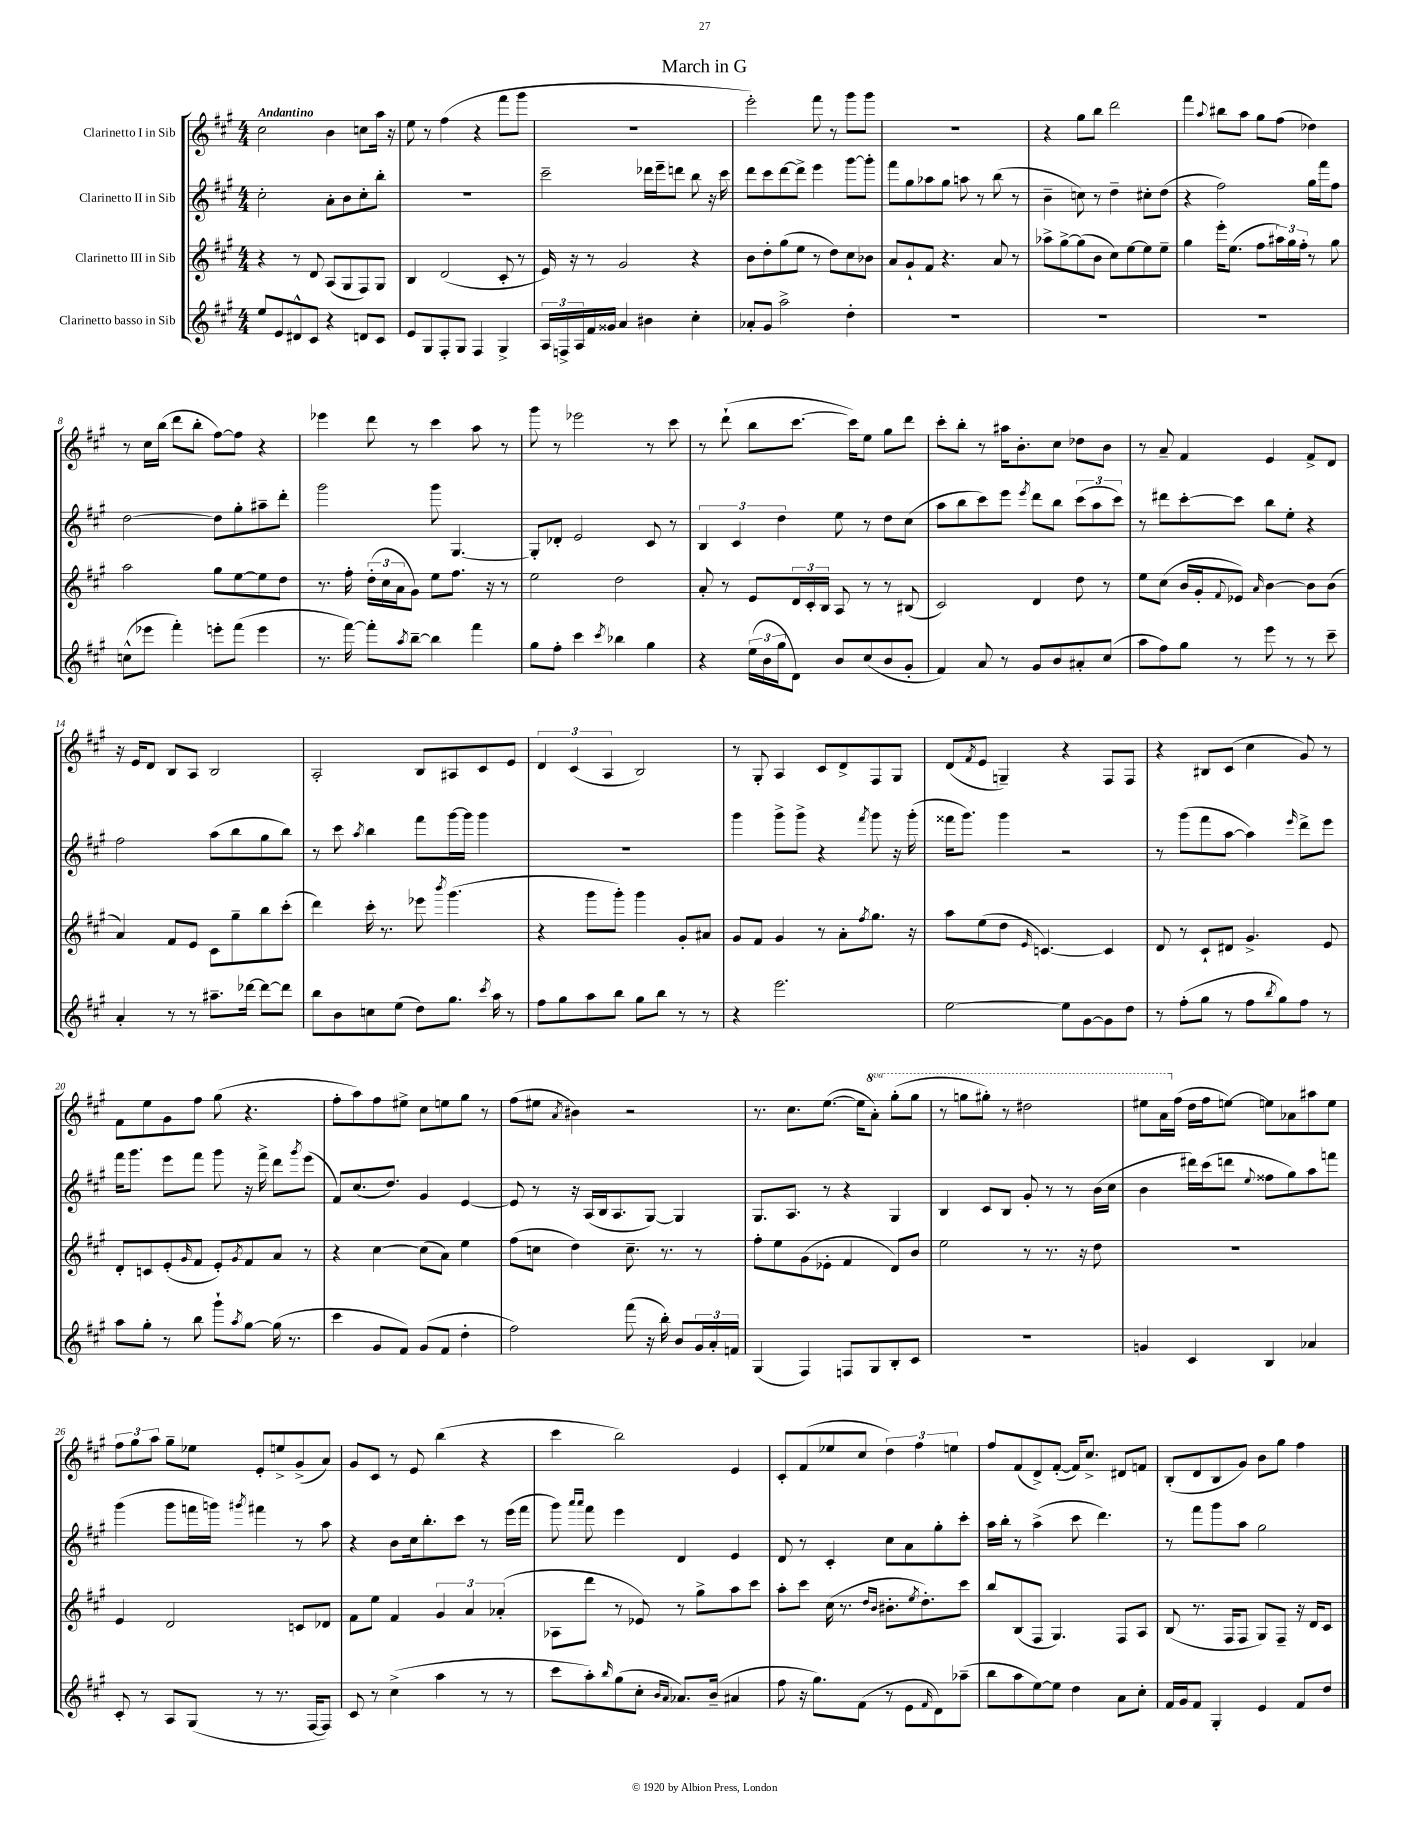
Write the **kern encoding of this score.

**kern	**kern	**kern	**kern
*staff4	*staff3	*staff2	*staff1
*clefG2	*clefG2	*clefG2	*clefG2
*k[f#c#g#]	*k[f#c#g#]	*k[f#c#g#]	*k[f#c#g#]
*M4/4	*M4/4	*M4/4	*M4/4
8ee	4r	2cc#'	2cc#
8e	.	.	.
8d#^^	8r	.	.
8c#	8d	.	.
4r	(8A	8a'	4b
.	8G#	8b	.
8d	8F#)	8cc#'	8cc
8c#	8G#	8bb'	16aa
.	.	.	16r
=	=	=	=
8e	4B	1r	8ee
8G#	.	.	8r
8F#'	(2d	.	(4ff#
8G#	.	.	.
4F#	.	.	4r
4G#^	8c#'	.	8fff#
.	8r	.	8ggg#
=	=	=	=
24A	16e)	2ccc#~	1r
24F^	.	.	.
.	16r	.	.
24A	.	.	.
16f#	8r	.	.
16g##	.	.	.
4a	2g#	.	.
4b#	.	16ddd-	.
.	.	16eee~	.
.	.	8ddd	.
4cc#'	4r	8bb	.
.	.	16r	.
.	.	16ccc#	.
=	=	=	=
8a-'	8b	8ddd	2eee')
8g#	8dd'	8ccc#	.
2aa^	(8gg#	[8ddd	.
.	8ee	8ddd^]	.
.	8r	4eee	8fff#
.	8dd)	.	8r
4dd'	8cc#	[8ggg#	8ggg#
.	8b-	8ggg#']	8ggg#
=	=	=	=
1r	8a	8fff#	1r
.	8g#`	8gg#	.
.	8f#	8aa-	.
.	4.r	8gg#	.
.	.	8aa	.
.	.	8r	.
.	8a	(8bb	.
.	8r	8r	.
=	=	=	=
1r	8aa-^	4b~	4r
.	[8gg#^	.	.
.	(8gg#]	8cc)	8gg#
.	8b	8r	8bb
.	8cc#)	4dd~	2ddd
.	[8ee	.	.
.	8ee]	8cc#'	.
.	8ee~	(8dd	.
=	=	=	=
1r	4gg#	4r	4fff#
.	.	.	8qqaa
.	16eee'	2ff#)	8bb#
.	(8.ee	.	.
.	.	.	8aa
.	8ff#	.	8gg#
.	24aa#)	.	(8ff#
.	24gg#	.	.
.	24ff#'	.	.
.	8r	16gg#	4dd-)
.	.	16fff#	.
.	8gg#	8ff#	.
=	=	=	=
(8cc^^	2aa	[2dd	8r
8eee-	.	.	16cc#
.	.	.	(16bb
4fff#')	.	.	8ddd
.	.	.	8bb'
8eee'	8gg#	8dd]	[8ff#)
(8fff#	[8ee	8gg#'	8ff#]
4eee	8ee]	8aa#~	4r
.	8dd	8ddd'	.
=	=	=	=
8.r	8.r	2ggg#	4eee-
[16fff#)	16ff#'	.	.
8fff#']	(24dd'	.	8ddd
.	24cc#	.	.
.	24a	.	.
8qaa	.	.	.
[8bb~	8g#)	.	8r
4bb]	8ee	8ggg#	4ccc#
.	8.ff#	[4.G#	.
4fff#	.	.	8aa
.	16r	.	.
.	8r	.	8r
=	=	=	=
8gg#	2ee	8G#']	8ggg#
8ff#'	.	8d-'	8r
4ccc#	.	2e	2eee-
8qccc#	.	.	.
4bb-	2dd	.	.
4gg#	.	8c#	8r
.	.	8r	8ccc#
=	=	=	=
4r	8a'	6B	8r
.	8r	.	(8ddd`
.	.	6c#	.
(24ee	8e	.	8bb
24b	.	.	.
24gg#	.	6dd	.
8d)	24d	.	[8.ccc#
.	24c#'	.	.
.	24B	.	.
8b	8A	8ee	.
.	.	.	16ccc#])
(8cc#	8r	8r	8ee
8b	8r	8dd	8gg#
8g#'	(8B#	(8cc#	8ddd
=	=	=	=
4f#)	2c#)	8aa	8ccc#'
.	.	8bb	8bb'
8a	.	8ccc#)	8r
8r	.	8eee	16aa#
.	.	.	8.b'
.	.	8qeee	.
8g#	4d	8ddd	.
8b	.	8bb	8cc#
8a#'	8dd	(12ccc#	8dd-
.	.	12aa	.
(8cc#	8r	.	8b
.	.	12ccc#)	.
=	=	=	=
8aa	8ee	8r	8r
8ff#)	(8cc#	8ddd#	8a~
8gg#	16b	[8ccc#'	4f#
.	16g#'	.	.
.	8qqf#	.	.
8r	8e-)	8ccc#]	.
.	16qqa	.	.
8eee	[4b	8bb	4e
8r	.	8ee'	.
8r	8b]	4r	8f#^
8ccc#~	(8b	.	8d
=	=	=	=
4a'	4a)	2ff#	16r
.	.	.	16e
.	.	.	8d
8r	8f#	.	8B
8r	8e	.	8A
8.aa#~	8c#	(8aa	2B
.	8gg#~	8bb	.
[16ddd-	.	.	.
8ddd-_	8bb	8gg#	.
8ddd-]	(8ccc#'	8bb)	.
=	=	=	=
8bb	4ddd)	8r	2A'
8b	.	8ccc#	.
.	.	8qaa	.
8cc	16ccc#'	4bb	.
.	8.r	.	.
(8ee	.	.	.
8dd)	8eee-	8fff#	8B
.	8qbbb	.	.
8.gg#	(4.ggg#	[16ggg#	8A#
.	.	16ggg#]	.
.	.	4ggg#	8c#
8qccc#	.	.	.
16aa	.	.	.
8r	.	.	8e
=	=	=	=
8ff#	4r	1r	6d
8gg#	.	.	.
.	.	.	(6c#
8aa	8ggg#	.	.
.	.	.	6A
8bb	8ggg#')	.	.
8gg#	4ggg#	.	2B)
8bb	.	.	.
8r	8g#'	.	.
8r	8a#	.	.
=	=	=	=
4r	8g#	4ggg#	8r
.	8f#	.	8G#'
2.eee	4g#	8ggg#^	4A
.	.	8ggg#^	.
.	8r	4r	8c#
.	8a'	.	8d^
.	8qff#	8qfff#	.
.	8.gg#	8ggg#	8F#
.	.	16r	8G#
.	16r	(16ggg#'	.
=	=	=	=
[2ee	8aa	16fff##	(8d
.	.	8.ggg#)	.
.	.	.	8qf#
.	(8ee	.	8e
.	8dd	4ggg#	4G~)
.	16qqe	.	.
.	[4.c)	.	.
8ee]	.	2r	4r
[8g#	.	.	.
8g#]	4c]	.	8F#
8dd	.	.	8F#
=	=	=	=
8r	8d	8r	4r
(8ff#'	8r	(8ggg#	.
8gg#	8c#`	8fff#	8B#
8r	8d#	[8aa	(8c#
8ff#	4.g#^	4aa])	4cc#
8qbb	.	.	.
8gg#)	.	.	.
.	.	16qqeee	.
8ff#	.	8ddd^	8g#)
8r	8e	8eee	8r
=	=	=	=
8aa	8d'	16fff#	8f#
.	.	8.ggg#	.
8gg#'	8c	.	8ee
8r	(8e'	8eee	8g#
.	16qqg#	.	.
8bb	8f#	8fff#	8ff#
8ggg#`	8e')	8ggg#	(8gg#
8qaa	8qg#	.	.
[8gg#	8f#	16r	4.r
.	.	16fff#^	.
(16gg#]	8a	8ddd	.
8.r	.	.	.
.	.	8qggg#	.
.	8r	(8eee	.
=	=	=	=
4ccc#	4r	8f#)	8ff#'
.	.	(8.cc#	8aa)
8g#	[4cc#	.	8ff#
.	.	8.dd)	.
8f#)	.	.	8ee#^
(8g#	(8cc#]	4g#	8cc#
8f#	8a)	.	8ee
4dd'	4ee	[4e	8gg#
.	.	.	8r
=	=	=	=
2ff#)	(8ff#	8e]	(8ff#
.	8cc	8r	8ee#
.	.	.	8qa
.	4dd)	16r	4b#)
.	.	(16A	.
.	.	16B	.
.	.	8.A	.
(8fff#	8.cc~	.	2r
16r	.	[8G#)	.
16bb')	8.r	.	.
8b	.	4G#]	.
24g#	8r	.	.
24a'	.	.	.
24f	.	.	.
=	=	=	=
(4G#	8ff#'	8.G#	8.r
.	8ee	.	.
.	.	8.A	8.cc#
4F#)	(8g#	.	.
.	8e-'	8r	([8.ee
8F	4f#	4r	.
.	.	.	16ee]
8G#	.	.	8aa')
8B'	8d)	4G#	(8ggg#'
8c#	8b	.	8ggg#
=	=	=	=
1r	2ee	4B	8r
.	.	.	8ggg
.	.	8c#	8ggg#')
.	.	8B	8r
.	8r	8g#'	2ddd#
.	8.r	8r	.
.	.	8r	.
.	16r	.	.
.	8dd	(16b	.
.	.	16cc#	.
=	=	=	=
4g	1r	4b	8eee#
.	.	.	16aa
.	.	.	(16ff#
4c#	.	16ddd#)	16dd
.	.	(16ccc#	16ff#
.	.	8ddd	[8ee)
.	.	8qqee	.
4B	.	8ff##	8ee]
.	.	8gg#)	8a-
4a-	.	8aa	8aa#
.	.	8fff	8ee
=	=	=	=
8c#'	4e	(4ggg#	12ff#
.	.	.	12gg#
8r	.	.	.
.	.	.	12aa
8A	2d	8ggg#	8gg#~
(8G#	.	16fff	8ee-
.	.	16ggg)	.
.	.	8qggg#	.
8r	.	4fff#	8e'
8.r	.	.	8ee^
.	8c	8r	(8g#^
[16F#	.	.	.
8F#])	8d-	8aa	8a)
=	=	=	=
8c#	8f#	4r	8g#
8r	8ee	.	8c#
(4cc#^	4f#	8b	8r
.	.	16cc#	8e
.	.	8.bb'	.
4aa	6g#	.	(4bb
.	.	8ccc#	.
.	6a	.	.
8r	.	8r	4r
.	(6a-'	.	.
8r	.	(16eee	.
.	.	16fff#	.
=	=	=	=
8ccc#	8A-	8ggg#)	4ccc#
.	.	16qqaaa	.
.	.	16qqaaa	.
8aa')	8ddd	8fff#	.
16qqbb	.	.	.
(8gg#	8r	4eee	2bb)
8cc#'	8e-)	.	.
16qqb	.	.	.
16qqa	.	.	.
8.a-)	8r	4d	.
.	8gg#^	.	.
(16b~	.	.	.
4a#	8aa	4e	4e
.	8ccc#	.	.
=	=	=	=
8ff#	8aa'	8d	8c#'
16r	8ccc#	8r	(8f#
8.gg#)	.	.	.
.	(16cc#	4c#'	8ee-
.	8.r	.	.
(8f#	.	.	8cc#
.	16qqdd	.	.
.	16qqb	.	.
8r	8.b#'	8cc#	6dd)
8e	.	8a	.
.	.	.	6ff#
.	8qee	.	.
.	8.dd')	.	.
16qqf#	.	.	.
8d)	.	8gg#'	.
.	.	.	6ee
(8aa-~	8ccc#	8ccc#'	.
=	=	=	=
8bb	8bb	16aa	8ff#
.	.	16bb'	.
8aa	(8B	8r	(8f#
[8ee)	8F#	(4aa^	8d^)
8ee]	4.G#)	.	([8f#'
4dd	.	8ccc#	16f#])
.	.	.	8.cc#^
.	.	4.ddd)	.
8a	8F#	.	8d#
8cc#'	8A	.	8f
=	=	=	=
16f#	(8B	8r	(8B'
16g#	.	.	.
8f#	8.r	8fff#	8d
4G#'	.	8ggg#	8B
.	16F#	.	.
.	8F#	8aa	8g#)
4e	8G#)	2gg#	8b
.	8F#~	.	8gg#
8f#	16r	.	4ff#
.	16d	.	.
8dd	8c#	.	.
==	==	==	==
*-	*-	*-	*-
